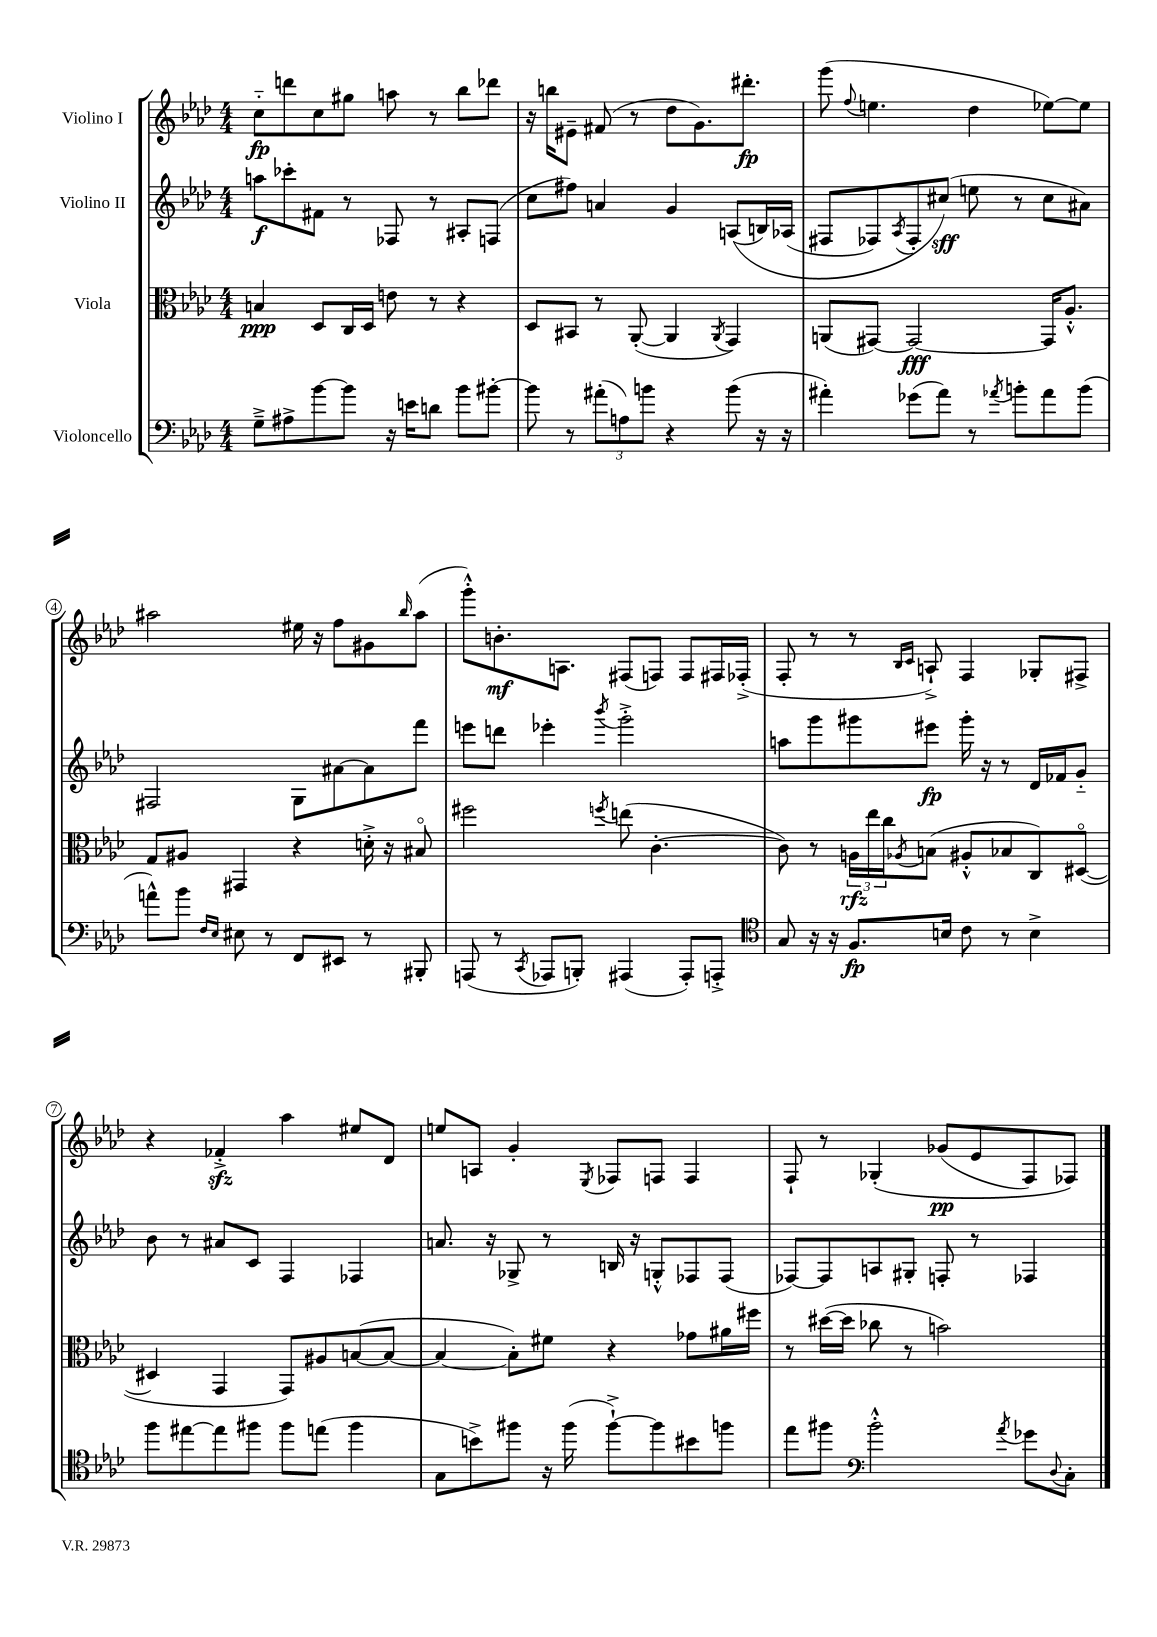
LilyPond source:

<<
\new StaffGroup <<
\new Staff = "s0" \with { instrumentName = "Violino I" } {
    \clef treble \key aes \major \numericTimeSignature \time 4/4
    c''8-_\fp d'''8 c''8 gis''8 a''8 r8 bes''8 des'''8 |
    r16 b''16 eis'8-- fis'8( r8 des''8 g'8.) dis'''8.-.\fp |
    g'''8( \appoggiatura { f''8 } e''4. des''4 ees''8~) ees''8 |
    ais''2 eis''16 r16 f''8 gis'8 \grace { bes''16 } ais''8( |
    g'''8-.-^) b'8.-.\mf a8. fis8( f8) f8 fis16 fes16-.->( |
    f8-. r8 r8 \grace { bes16 c'16 } a8-!->) f4 ges8-. fis8-> |
    r4 fes'4-.->\sfz aes''4 eis''8 des'8 |
    e''8 a8 g'4-. \acciaccatura { ees8 } fes8 f8 f4 |
    f8-! r8 ges4-.\( ges'8\pp( ees'8 f8) fes8\) \bar "|." |
}
\new Staff = "s1" \with { instrumentName = "Violino II" } {
    \clef treble \key aes \major \numericTimeSignature \time 4/4
    a''8\f ces'''8-. fis'8 r8 fes8 r8 ais8-. f8( |
    c''8 fis''8) a'4 g'4 a8(\( b16) aes16( |
    fis8 fes8) \acciaccatura { aes8 } fes8-. cis''8\sff(\) e''8 r8 cis''8 ais'8) |
    fis2 g8 ais'8~ ais'8 f'''8 |
    e'''8 d'''8 ees'''4-. \acciaccatura { bes'''8 } g'''2-.-> |
    a''8 g'''8 gis'''8 eis'''8\fp gis'''16-. r16 r8 des'16 fes'16 g'8-_ |
    bes'8 r8 ais'8 c'8 f4 fes4 |
    a'8. r16 ges8-> r8 b16 r16 g8-.-^ fes8 fes8( |
    fes8~) fes8 a8 gis8-. f8-. r8 fes4 \bar "|." |
}
\new Staff = "s2" \with { instrumentName = "Viola" } {
    \clef alto \key aes \major \numericTimeSignature \time 4/4
    b4\ppp des8 c16 des16 e'8 r8 r4 |
    des8 bis,8 r8 aes,8~-.( aes,4 \acciaccatura { aes,8 } g,4) |
    a,8( gis,8~) gis,2~\fff gis,16 aes8.-.-^ |
    g8 ais8 gis,4 r4 d'16-.-> r16 bis8\flageolet |
    fis''2 \acciaccatura { f''8 } e''8( c'4.~-. |
    c'8) r8 \tuplet 3/2 { a16\rfz ees''16 c''16 } \acciaccatura { aes8 } b8( ais8-.-^ bes8 c8) dis8~\flageolet( |
    dis4 g,4 g,8) ais8 b8~( b8~ |
    b4~ b8-.) fis'8 r4 ges'8 ais'16 fis''16 |
    r8 dis''16~( dis''16 ces''8 r8 b'2) \bar "|." |
}
\new Staff = "s3" \with { instrumentName = "Violoncello" } {
    \clef bass \key aes \major \numericTimeSignature \time 4/4
    g8---> ais8-> bes'8~ bes'8 r16 e'16 d'8 bes'8 bis'8~-. |
    bis'8 r8 \tuplet 3/2 { ais'8-.( a8) b'8 } r4 b'8( r16 r16 |
    ais'4-.) ges'8( ais'8) r8 \acciaccatura { aes'8 } b'8-. aes'8 b'8( |
    a'8-^) bes'8 \grace { f16 ees16 } eis8 r8 f,8 eis,8 r8 bis,,8-. |
    a,,8( r8 \acciaccatura { c,8 } aes,,8 b,,8-.) ais,,4( ais,,8-.) a,,8-.-> |
    \clef tenor g8 r16 r16 f8.\fp b16 c'8 r8 b4-> |
    f''8 eis''8~ eis''8 fis''8 fis''8 e''8( fis''4 |
    g8 b'8->) fis''8 r16 fis''16( fis''8~-!->) fis''8 bis'8 f''8 |
    ees''8 fis''8 \clef bass bes'2-.-^ \acciaccatura { aes'8 } ges'8 \appoggiatura { des8 } c8-. \bar "|." |
}
>>
>>
\layout { \context { \Score \override BarNumber.stencil = #(make-stencil-circler 0.1 0.3 ly:text-interface::print) } }
